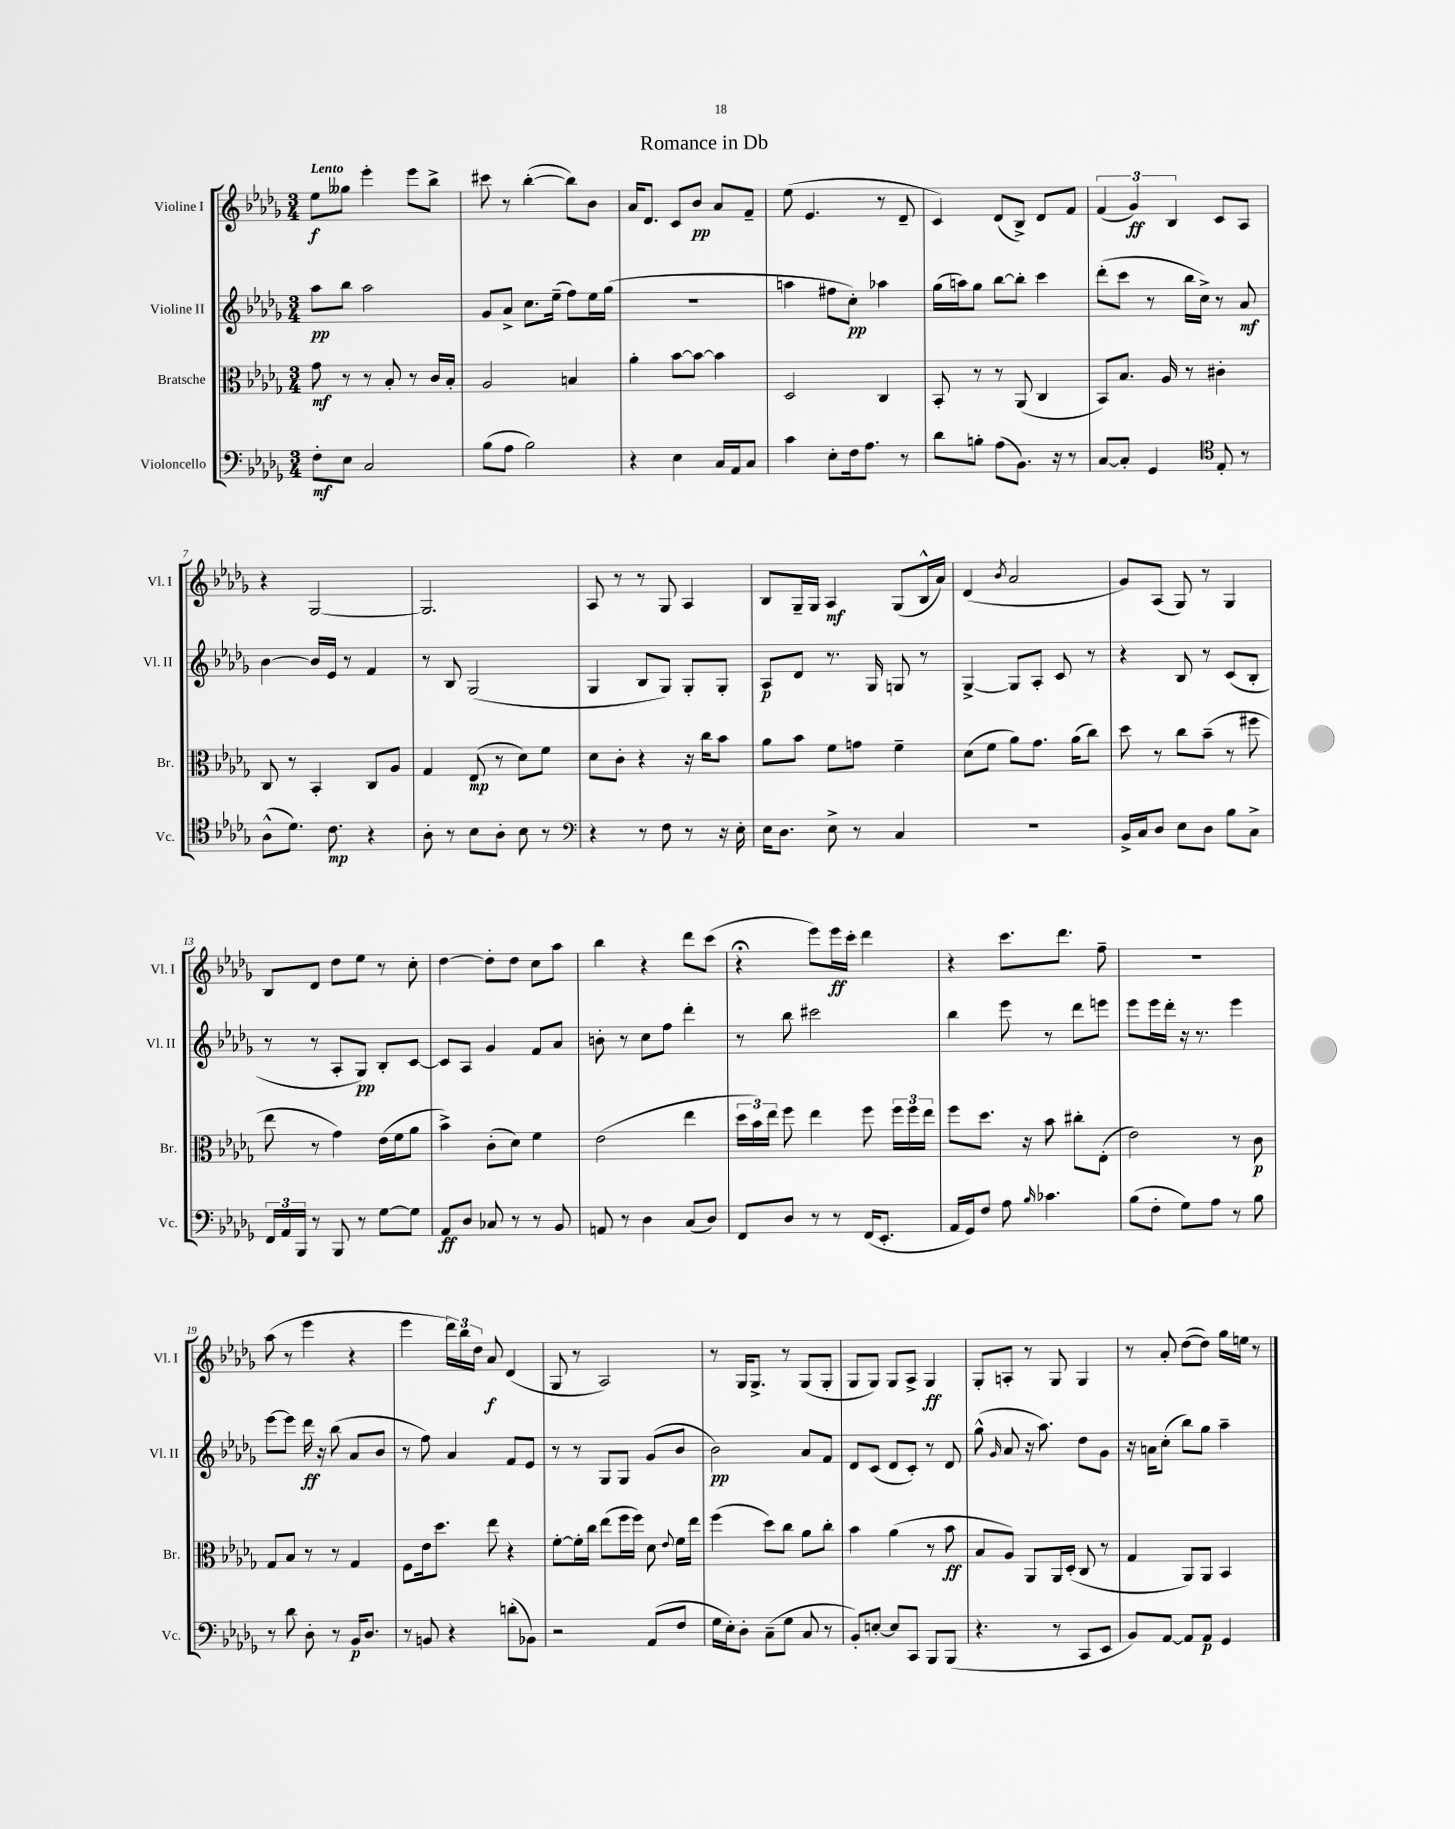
\header { title = "Romance in Db" }
<<
\new StaffGroup <<
\new Staff = "s0" \with { instrumentName = "Violine I" shortInstrumentName = "Vl. I" } {
    \clef treble \key des \major \numericTimeSignature \time 3/4 \tempo "Lento"
    \autoBeamOff ees''8[\f geses''8] ees'''4-. ees'''8[ bes''8]-> |
    cis'''8 r8 bes''4~-.( bes''8[) bes'8] |
    aes'16[ des'8.] c'8[ bes'8]\pp aes'8[ f'8]-- |
    ees''8( ees'4. r8 des'8-- |
    c'4) des'8[( bes8]->) des'8[ f'8] |
    \tuplet 3/2 { f'4( ges'4\ff) bes4 } c'8[ aes8] |
    r4 ges2~ |
    ges2. |
    aes8 r8 r8 ges8 aes4 |
    bes8[ ges16-- ges16] aes4\mf ges8[( bes16-^ aes'16]) |
    des'4( \acciaccatura { bes'8 } aes'2 |
    ges'8[) aes8]( ges8) r8 ges4 |
    bes8[ des'8] des''8[ ees''8] r8 c''8-. |
    des''4~ des''8[-. des''8] c''8[ aes''8] |
    bes''4 r4 des'''8[ c'''8]( |
    r4\fermata ees'''8[) ees'''16\ff c'''16]-. des'''4 |
    r4 c'''8.[ des'''8.] f''8-- |
    R2. |
    aes''8( r8 ees'''4 r4 |
    ees'''4 \tuplet 3/2 { des'''16[) bes''16 des''16] } aes'8\f des'4( |
    ges8 r8 aes2) |
    r8 ges16[ ges8.]-> r8 ges8[( ges8]-. |
    ges8[ ges8]) ges8[ aes8]-> ges4\ff |
    ges8[-. a8]-. r8 ges8 ges4 |
    r8 aes'8-. des''8[~( des''8]) ges''16[ e''16] r8 \bar "|." |
}
\new Staff = "s1" \with { instrumentName = "Violine II" shortInstrumentName = "Vl. II" } {
    \clef treble \key des \major \numericTimeSignature \time 3/4
    \autoBeamOff aes''8[\pp bes''8] aes''2 |
    ges'8[ aes'8]-> c''8.[ ees''16]--( f''8[) ees''16 ges''16]( |
    R2. |
    a''4 fis''8[ c''8]-.\pp) aes''4 |
    ges''16[( a''16) ges''8] bes''8[~ bes''8]-. c'''4 |
    des'''8[-.( c'''8] r8 bes''16[ c''16]->) r8 aes'8\mf |
    bes'4~ bes'16[ ees'16] r8 f'4 |
    r8 bes8 ges2( |
    ges4 bes8[ ges8]) ges8[-. ges8]-. |
    aes8[\p des'8] r8. ges16 g8 r8 |
    ges4~-> ges8[ aes8]-. c'8 r8 |
    r4 bes8 r8 c'8[( bes8]-. |
    r8 r8 aes8[-. ges8]\pp) bes8[-. c'8]~ |
    c'8[ aes8] ges'4 f'8[ aes'8] |
    b'8-. r8 c''8[ f''8] des'''4-. |
    r8 bes''8 cis'''2 |
    bes''4 ees'''8 r8 des'''8[ e'''8] |
    ees'''8[ ees'''16 des'''16]-. r16 r8. ees'''4 |
    ees'''8[~ ees'''8] des'''16\ff r16 bes''8( aes'8[ bes'8] |
    r8 f''8) aes'4 f'8[ ees'8] |
    r8 r8 ges8[ ges8] ges'8[( bes'8] |
    bes'2\pp) aes'8[ f'8] |
    des'8[ c'8]( des'8[ c'8]-.) r8 des'8 |
    ges''8-^( \grace { ges'16 } aes'8 r16 aes''8.) des''8[ ges'8] |
    r16 a'16[ c''8]-.( bes''8[) ges''8] aes''4-- \bar "|." |
}
\new Staff = "s2" \with { instrumentName = "Bratsche" shortInstrumentName = "Br." } {
    \clef alto \key des \major \numericTimeSignature \time 3/4
    \autoBeamOff ges'8\mf r8 r8 bes8-. r8 c'16[ bes16]-. |
    aes2 b4 |
    aes'4-. bes'8[~ bes'8]~ bes'4 |
    des2 c4 |
    bes,8-. r8 r8 aes,8( c4 |
    bes,8[) bes8.] aes16 r8 cis'4-. |
    c8 r8 bes,4-. c8[ aes8] |
    ges4 ees8\mp( r8 des'8[) f'8] |
    des'8[ c'8]-. r4 r16 c''16[ bes'8] |
    aes'8[ bes'8] f'8[ g'8] f'4-- |
    des'8[( f'8] aes'8[) ges'8.] aes'16[( c''8]) |
    des''8 r8 c''8[ bes'8]--( r8 fis''8 |
    ees''8 r8 ges'4) ees'16[( f'16 aes'8] |
    bes'4->) c'8[-.( des'8]) f'4 |
    ees'2( ees''4 |
    \tuplet 3/2 { des''16[ bes'16) ees''16] } f''8 ees''4 f''8 \tuplet 3/2 { f''16[ f''16 ees''16] } |
    f''8[ des''8.] r16 bes'8 cis''8[-. ees8]-.( |
    ees'2) r8 c'8\p |
    ges8[ bes8] r8 r8 ges4 |
    f8[ ees'16 des''8.] ees''8 r4 |
    f'8[~-. f'16-. c''16] ees''8[( f''16 f''16]) des'8 \appoggiatura { ees'8 } f'16[ ees''16] |
    f''4( des''8[) c''8] aes'8[ c''8]-. |
    bes'4 aes'4( r8 bes'8\ff |
    bes8[ aes8]) aes,8[ aes,16 des16]-.( c8 r8 |
    ges4 aes,8[) aes,8] bes,4 \bar "|." |
}
\new Staff = "s3" \with { instrumentName = "Violoncello" shortInstrumentName = "Vc." } {
    \clef bass \key des \major \numericTimeSignature \time 3/4
    \autoBeamOff f8[-.\mf ees8] c2 |
    bes8[( aes8] bes2) |
    r4 ees4 c16[ aes,16 c8] |
    c'4 ees8[-. f16 aes8.] r8 |
    des'8[ b8]-. aes8[( bes,8.]) r16 r8 |
    c8[~ c8]-. ges,4 \clef tenor ees8-. r8 |
    aes8[-^( des'8.]) c'8.\mp r4 |
    aes8-. r8 bes8[ aes8]-. bes8 r8 |
    \clef bass r4 r8 f8 r8 r16 ees16-. |
    ees16[ des8.] ees8-> r8 c4 |
    R2. |
    bes,16[-> c16 des8] ees8[ des8] bes8[ c8]-> |
    \tuplet 3/2 { f,16[ aes,16 bes,,16] } r8 bes,,8 r8 ges8[~ ges8] |
    aes,8[\ff des8] ces8 r8 r8 bes,8 |
    a,8 r8 des4 c8[( des8]) |
    f,8[ des8] r8 r8 f,16[( ees,8.]-. |
    aes,16[ ges,16) f8] aes8 \grace { bes16 } ces'4. |
    bes8[( f8]-. ges8[) aes8] r8 bes8 |
    r8 des'8 des8-. r8 bes,16[\p des8.] |
    r8 b,8 r4 d'8[-.( bes,8]) |
    r2 aes,8[( f8] |
    ges16[ ees16-.) des8]-. c8[--( ges8] c8 r8 |
    bes,8[-.) e8]~-. e8[ c,8] bes,,8[ bes,,8]( |
    r4. r8 c,8[ ees,8] |
    bes,8[) aes,8]~ aes,8[ aes,8]\p ges,4 \bar "|." |
}
>>
>>
